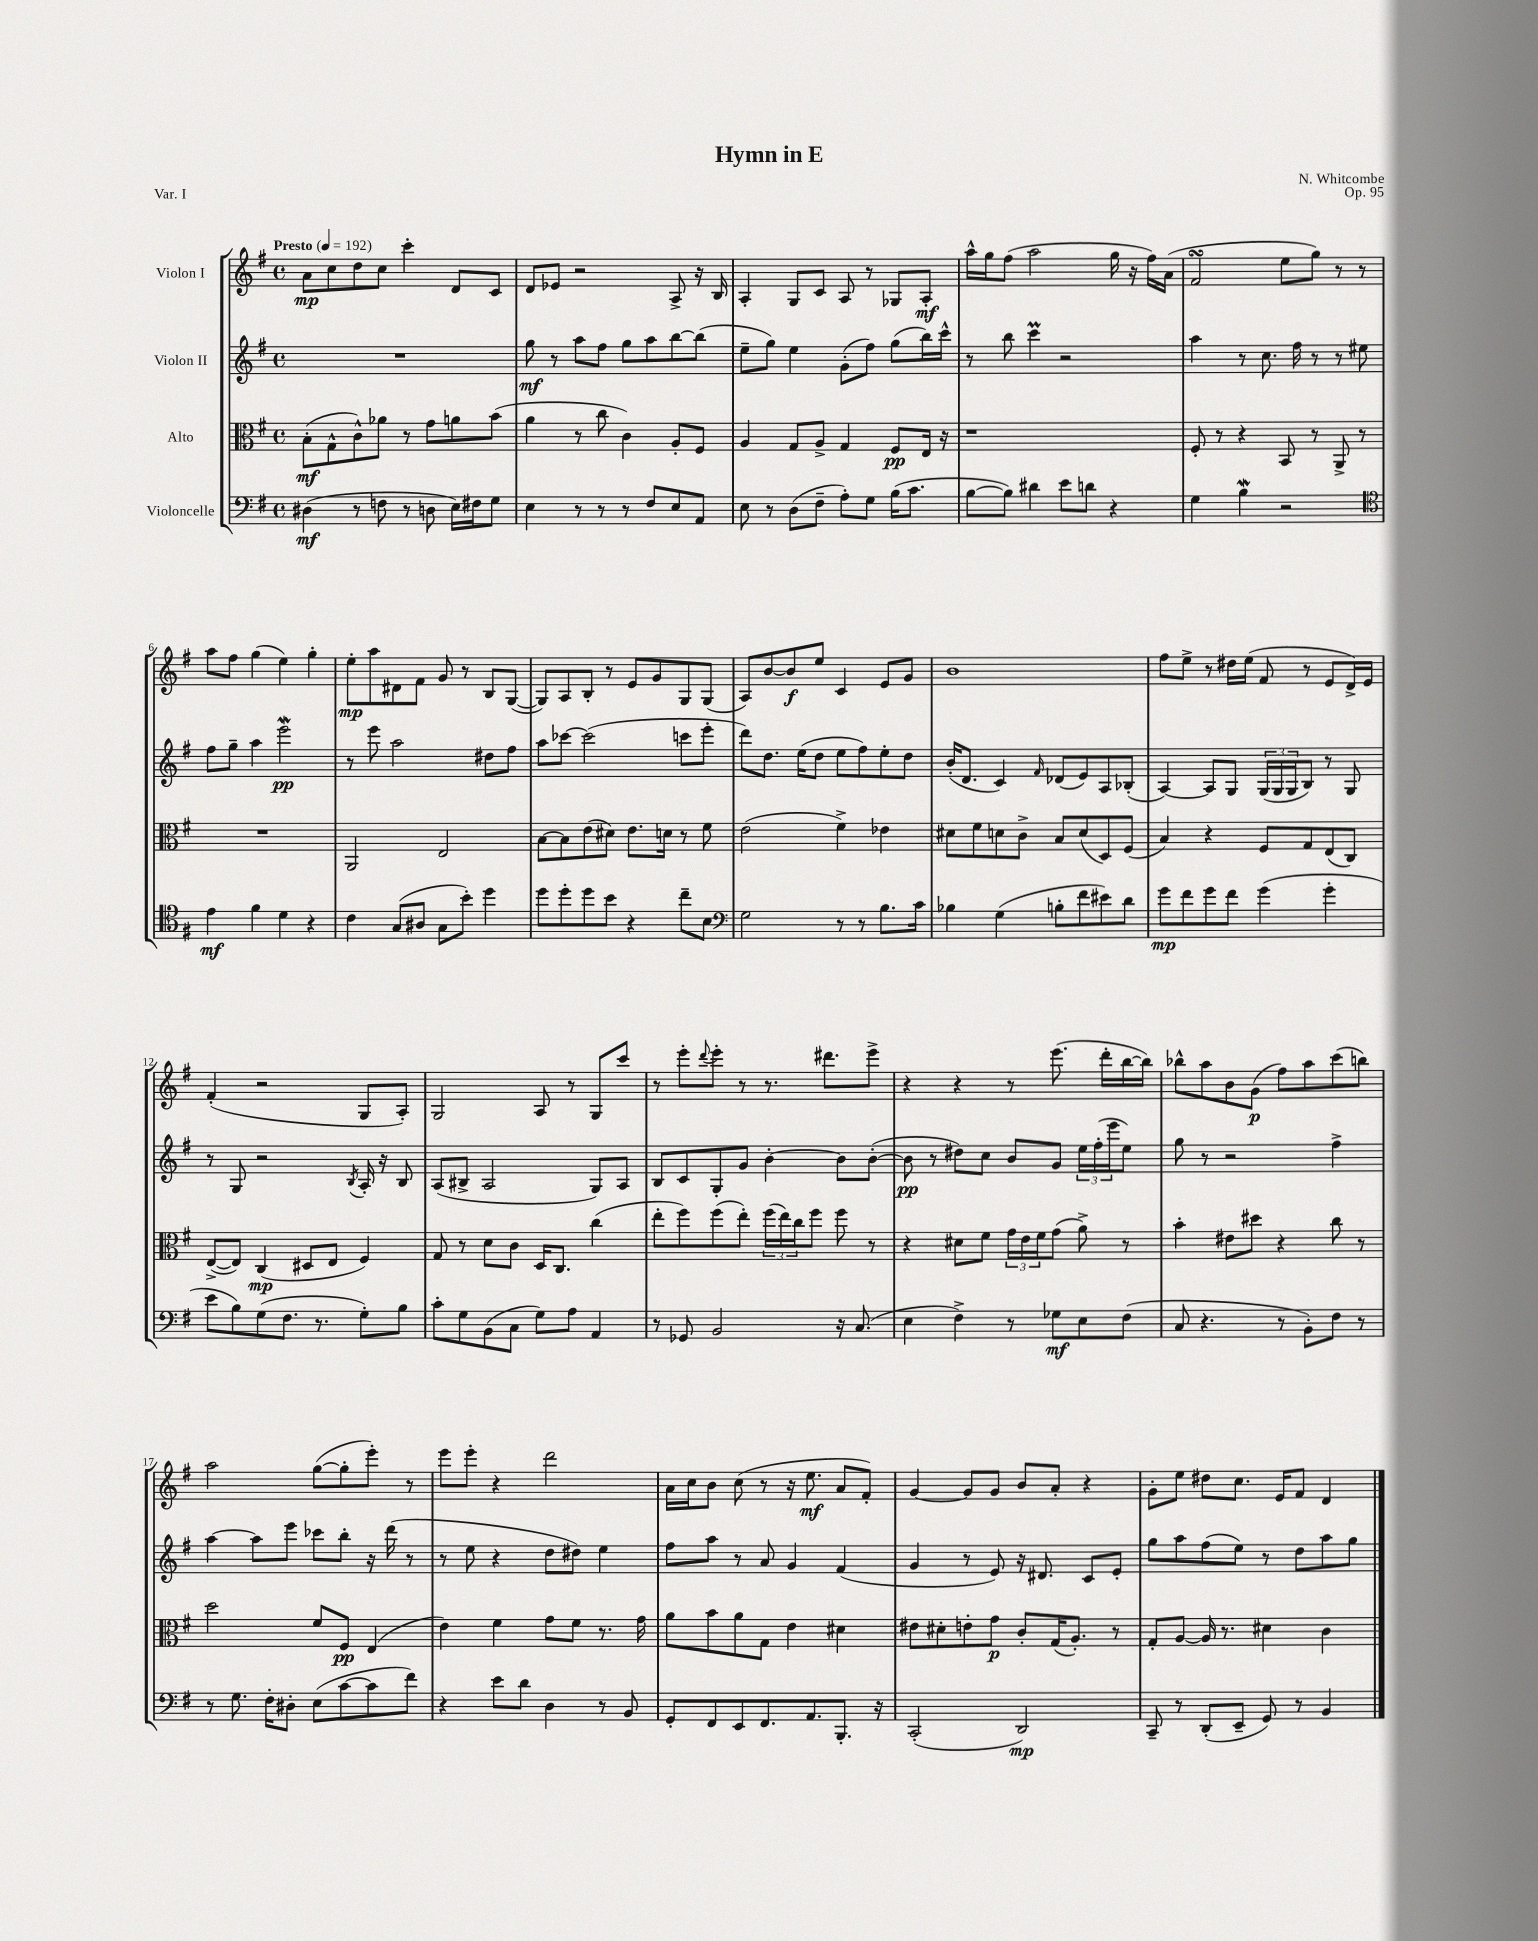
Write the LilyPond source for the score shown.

\header { title = "Hymn in E" composer = "N. Whitcombe" opus = "Op. 95" piece = "Var. I" }
<<
\new StaffGroup <<
\new Staff = "s0" \with { instrumentName = "Violon I" } {
    \clef treble \key g \major \defaultTimeSignature \time 4/4 \tempo "Presto" 4 = 192
    a'8\mp c''8 d''8 c''8 c'''4-. d'8 c'8 |
    d'8 ees'8 r2 a8-> r16 b16 |
    a4-. g8 c'8 a8 r8 ges8 a8-.\mf |
    a''16-^ g''16 fis''8( a''2 g''16 r16 fis''16) a'16( |
    fis'2\turn e''8 g''8) r8 r8 |
    a''8 fis''8 g''4( e''4) g''4-. |
    e''8-.\mp a''8 dis'8 fis'8 g'8 r8 b8 g8~( |
    g8) a8 b8-. r8 e'8 g'8 g8 g8( |
    a8) b'8~ b'8\f e''8 c'4 e'8 g'8 |
    b'1 |
    fis''8 e''8-> r8 dis''16 e''16( fis'8 r8 e'8 d'16->) e'16 |
    fis'4-.( r2 g8 a8-.) |
    g2 a8 r8 g8 c'''8 |
    r8 e'''8-. \appoggiatura { d'''8 } e'''8-. r8 r8. dis'''8. e'''8-> |
    r4 r4 r8 e'''8.( d'''16-. b''16~ b''16) |
    bes''8-^ a''8 b'8 g'8\p( fis''8) a''8 c'''8( b''8) |
    a''2 g''8~( g''8-. e'''8-.) r8 |
    e'''8 e'''8-. r4 d'''2 |
    a'16 c''16 b'8 c''8( r8 r16 e''8.\mf a'8 fis'8-.) |
    g'4~ g'8 g'8 b'8 a'8-. r4 |
    g'8-. e''8 dis''8 c''8. e'16 fis'8 d'4 \bar "|." |
}
\new Staff = "s1" \with { instrumentName = "Violon II" } {
    \clef treble \key g \major \defaultTimeSignature \time 4/4
    R1 |
    g''8\mf r8 a''8 fis''8 g''8 a''8 b''8~ b''8( |
    e''8-- g''8) e''4 g'8-.( fis''8) g''8( b''16) c'''16-^ |
    r8 b''8 c'''4\prall r2 |
    a''4 r8 c''8. fis''16 r8 r8 eis''8 |
    fis''8 g''8-- a''4 e'''2\mordent\pp |
    r8 e'''8 a''2 dis''8 fis''8 |
    a''8 ces'''8~ ces'''2( c'''8 e'''8-. |
    d'''8) d''8. e''16( d''8 e''8 fis''8) e''8-. d''8 |
    b'16-.( d'8. c'4) \grace { fis'16 } des'8( e'8) a8 bes8-.( |
    a4~) a8 g8 \tuplet 3/2 { g16( g16 g16 } b8) r8 g8 |
    r8 g8 r2 \acciaccatura { b8 } a16-. r16 b8 |
    a8( bis8-> a2 g8) a8 |
    b8 c'8 g8-. g'8 b'4~-. b'8 b'8~-.( |
    b'8\pp r8 dis''8) c''8 b'8 g'8 \tuplet 3/2 { e''16 fis''16-.( e'''16 } e''8) |
    g''8 r8 r2 fis''4-> |
    a''4~ a''8 e'''8 ces'''8 b''8-. r16 d'''16( r8 |
    r8 e''8 r4 d''8 dis''8) e''4 |
    fis''8 a''8 r8 a'8 g'4 fis'4( |
    g'4 r8 e'8) r16 dis'8. c'8 e'8-. |
    g''8 a''8 fis''8( e''8) r8 d''8 a''8 g''8 \bar "|." |
}
\new Staff = "s2" \with { instrumentName = "Alto" } {
    \clef alto \key g \major \defaultTimeSignature \time 4/4
    b8-.\mf( g8-^ c'8-^) aes'8 r8 g'8 a'8 b'8( |
    a'4 r8 c''8 c'4) a8-. fis8 |
    a4 g8 a8-> g4 fis8\pp e16 r16 |
    r1 |
    fis8-. r8 r4 b,8 r8 a,8-> r8 |
    R1 |
    a,2 e2 |
    b8~ b8 e'8( dis'8) e'8. d'16 r8 fis'8 |
    e'2( fis'4->) ees'4 |
    dis'8 fis'8 d'8 c'8-> b8 d'8( d8) fis8( |
    b4) r4 fis8 g8 e8( c8) |
    e8~->( e8) c4\mp( dis8 e8 fis4) |
    g8 r8 d'8 c'8 d16 c8. c''4( |
    e''8-. fis''8) fis''8( e''8-.) \tuplet 3/2 { fis''16( e''16) c''16 } fis''8 fis''8 r8 |
    r4 dis'8 fis'8 \tuplet 3/2 { g'16 e'16 fis'16 } g'8( a'8->) r8 |
    b'4-. eis'8 dis''8 r4 c''8 r8 |
    d''2 fis'8 fis8\pp e4( |
    e'4) fis'4 g'8 fis'8 r8. g'16 |
    a'8 b'8 a'8 g8 e'4 dis'4 |
    eis'8 dis'8-. e'8-. g'8\p c'8-. g16( a8.-.) r8 |
    g8-. a8~ a16 r8. dis'4 c'4 \bar "|." |
}
\new Staff = "s3" \with { instrumentName = "Violoncelle" } {
    \clef bass \key g \major \defaultTimeSignature \time 4/4
    dis4\mf( r8 f8 r8 d8 e16) fis16 g8 |
    e4 r8 r8 r8 fis8 e8 a,8 |
    e8 r8 d8( fis8-- a8-.) g8 b16( c'8. |
    b8~ b8) dis'4 e'8 d'8 r4 |
    g4 b4\mordent r2 |
    \clef tenor e'4\mf fis'4 d'4 r4 |
    c'4 g8( ais8 g8 b'8-.) d''4 |
    d''8 d''8-. d''8 b'8 r4 c''8-- b8 |
    \clef bass g2 r8 r8 b8. c'16 |
    bes4 g4( b8-. fis'8 eis'8) d'8 |
    g'8\mp fis'8 g'8 fis'8 g'4( g'4-. |
    e'8 b8) g8( fis8. r8. g8-.) b8 |
    c'8-. g8 b,8( c8 g8) a8 a,4 |
    r8 ges,8 b,2 r16 c8.( |
    e4 fis4->) r8 ges8\mf e8 fis8( |
    c8 r4. r8 b,8-.) fis8 r8 |
    r8 g8. fis16-. dis8-. e8( c'8~ c'8 fis'8) |
    r4 e'8 d'8 d4 r8 b,8 |
    g,8-. fis,8 e,8 fis,8. a,8. b,,8.-. r16 |
    c,2-.( d,2\mp) |
    c,8-- r8 d,8-.( e,8-- g,8) r8 b,4 \bar "|." |
}
>>
>>
